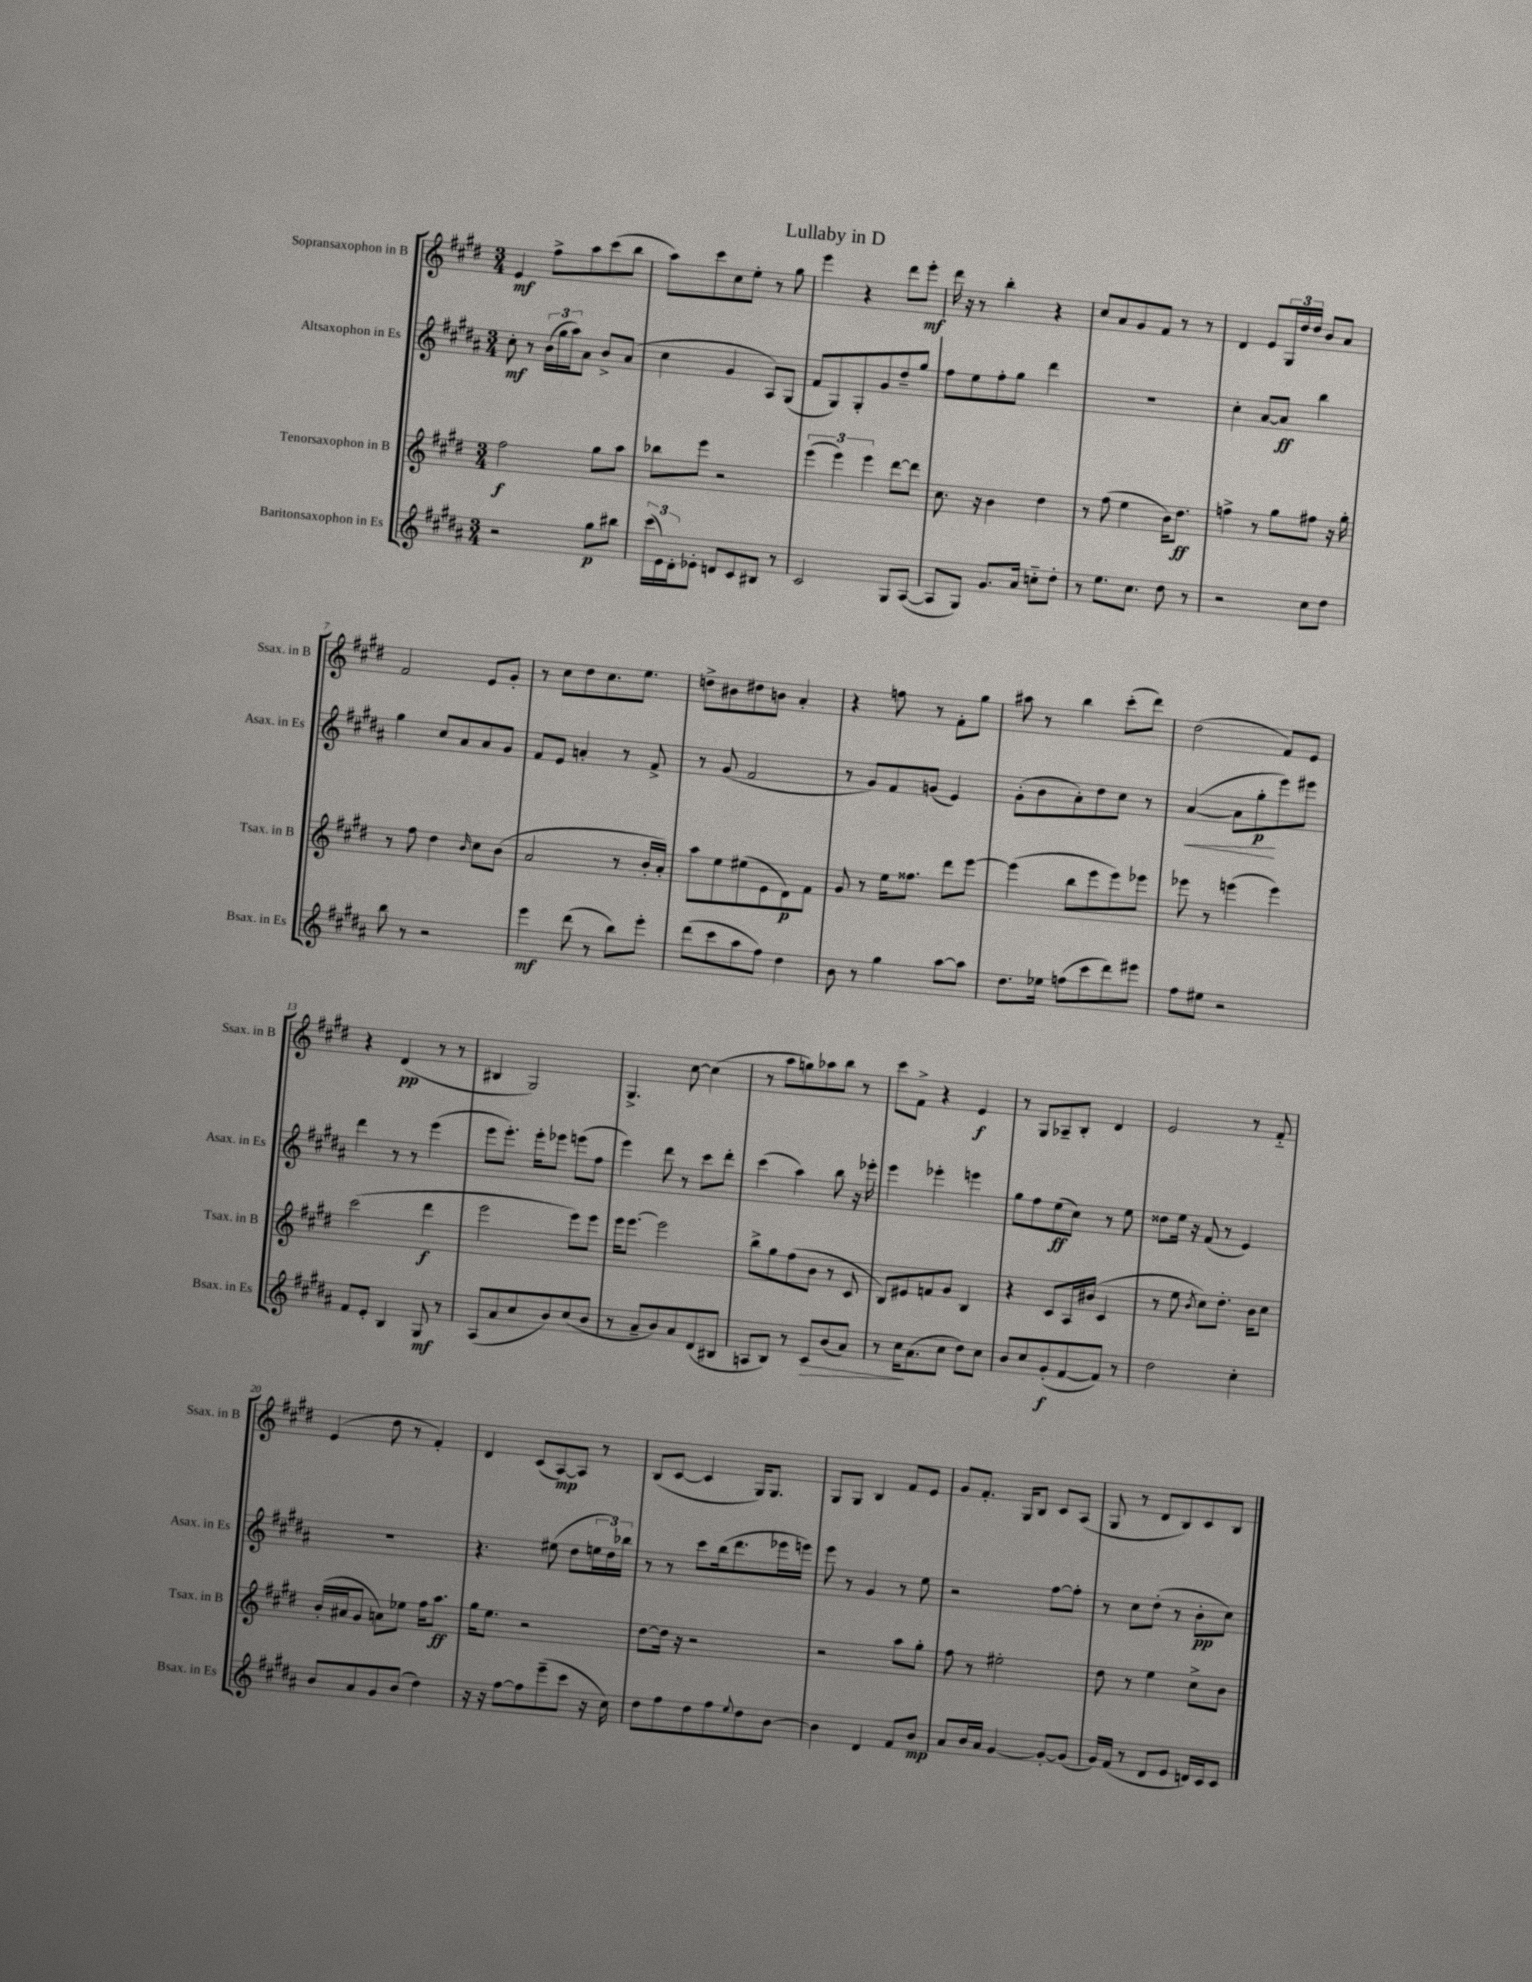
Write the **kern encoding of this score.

**kern	**kern	**kern	**kern
*staff4	*staff3	*staff2	*staff1
*clefG2	*clefG2	*clefG2	*clefG2
*k[f#c#g#d#a#]	*k[f#c#g#d#]	*k[f#c#g#d#a#]	*k[f#c#g#d#]
*M3/4	*M3/4	*M3/4	*M3/4
2r	2ff#\	8cc#'\	4e/
.	.	8r	.
.	.	(24b\LL	8ff#^\L
.	.	24gg#\	.
.	.	24aa#\J)	.
.	.	8a#\J	8aa\
8gg#\L	8gg#\L	8b^/L	(8ccc#\
8bb#\J	8aa\J	(8a#/J	8bb\J
=	=	=	=
(24ccc#\LL	8bb-\L	4cc#\	8aa\L)
24e\)	.	.	.
24d#'\J	.	.	.
8e-'\J	8eee\J	.	8ccc#\
8d/L	2r	4g#/	8cc#\
8c#/	.	.	8ee'\J
8B#/J	.	8A#/L)	8r
8r	.	(8G#/J	8gg#\
=	=	=	=
2c#/	(6eee\	8f#/L	4eee\
.	.	8G#/)	.
.	6eee\)	.	.
.	.	8G#'/	4r
.	6eee\	.	.
.	.	8g#/	.
8G#/L	[8ddd#\L	8dd#~/	8ddd#\L
([8A#/J	8ddd#\]J	8gg#/J	8eee'\J
=	=	=	=
8A#/]L	8.cc#\	8ff#\L	16ddd#\
.	.	.	16r
8G#/J)	.	8ee\	8r
.	16r	.	.
8.g#/L	4b\	8ff#'\	4bb'\
.	.	8gg#\J	.
16a#/Jk	.	.	.
8cc'~\L	4dd#\	4ddd#\	4r
8dd#'\J	.	.	.
=	=	=	=
8r	8r	2.r	8cc#/L
8.ee\L	(8ff#\	.	8a/
.	4ee\	.	8g#/
8.cc#\J	.	.	.
.	.	.	8f#/J
8dd#\	16b\LK)	.	8r
.	8.dd#\J	.	.
8r	.	.	8r
=	=	=	=
2r	4ff^\	4cc#'\	4d#/
.	8r	[8a#/L	8e/L
.	8gg#\L	8a#/]J	24G#/L
.	.	.	24dd#/
.	.	.	24dd#/JJ
8cc#\L	8ff#\J	4bb\	8b/L
8dd#\J	16r	.	8a/J
.	16gg#'\	.	.
=	=	=	=
8bb\	8r	4gg#\	2f#/
8r	8ff#\	.	.
2r	4dd#\	8cc#/L	.
.	.	8a#/	.
.	16qqb/	.	.
.	8cc#\L	8a#/	8e/L
.	(8b\J	8g#/J	8g#'/J
=	=	=	=
4eee\	2a/	8f#/L	8r
.	.	8e/J	8cc#\L
(8ddd#\	.	4a'/	8dd#\
8r	.	.	8.cc#\
8bb\L)	8r	8r	.
.	.	.	8.ee\J
8eee'\J	16b'/LL	8f#^/	.
.	16a'/JJ)	.	.
=	=	=	=
(8ddd#\L	8aa\L	8r	8dd^\L
8ccc#\	8ee\	(8g#/	8b#\
8aa#\	(8ee#\	2f#/	8dd#\
8ff#\J)	8e\	.	8b\J
4dd#\	8d#\)	.	4a'/
.	8f#\J	.	.
=	=	=	=
8b\	8g#/	8r	4r
8r	8r	8g#/L)	.
4gg#\	16ee\LK	8f#/	8ff\
.	8.ff##\J	.	.
.	.	(8g/J	8r
[8aa#\L	8ddd#\L	4e/)	8f#'\L
8aa#\]J	[8eee\J	.	8gg#\J
=	=	=	=
8.dd#\L	(4eee\]	(8g#'\L	8aa#\
.	.	8b\	8r
16ee-\Jk	.	.	.
(8ff\L	8bb\L	8a#'\)	4bb\
8ccc#\	8eee\	8dd#\	.
8ddd#\)	8eee\)	8cc#\J	(8ccc#'\L
8eee#\J	8eee-\J	8r	8ddd#\J)
=	=	=	=
8ff#\L	8eee-\	([4a#/	(2dd#\
8ee#\J	8r	.	.
2r	(4eee\	8a#\]L	.
.	.	8gg#'\	.
.	4eee\)	8eee\)	8f#/L)
.	.	8eee#\J	8e/J
=	=	=	=
8f#/L	(2ccc#\	4ddd#\	4r
8e'/J	.	.	.
4B/	.	8r	(4d#/
.	.	8r	.
8G#/	4ddd#\	(4eee\	8r
8r	.	.	8r
=	=	=	=
(8A#/L	2eee\	8eee\L	4B#/
8a#/	.	8.eee'\J)	.
8cc#/	.	.	2G#/)
.	.	16eee'\LK	.
8b/)	.	8eee-\J	.
(8cc#/	8eee\L)	(8eee\L	.
8b/J	8eee\J	8ff#\J	.
=	=	=	=
8r	16eee\LK	4eee\)	4.G#^/
.	[8.eee\J	.	.
8a#~/L	.	.	.
8b/)	2eee\]	8ddd#\	.
8a#/	.	8r	[8cc#\
(8d#/	.	8ccc#\L	(4cc#\]
8B#/J	.	8ddd#'\J	.
=	=	=	=
8A/L	8bb^\L	(4ccc#\	8r
8B/J)	8gg#\	.	8aa\L
8r	(8ff#\	4aa#\)	8gg\)
8c#/L	8b\J	.	8aa-\
(8b/	8r	8bb\	8bb\J
8a#/J)	8c#/	16r	8r
.	.	16eee-'\	.
=	=	=	=
8r	8B/L)	4eee\	8ccc#\L
16cc#\LK	8e#/	.	8f#^\J
(8.a#\	.	.	.
.	8f/	4eee-'\	4r
8cc#\J	8g#/J	.	.
8dd#\L)	4B/	4eee\	4e/
8cc#\J	.	.	.
=	=	=	=
8b/L	4r	8gg#\L	8r
8cc#/	.	8ff#\	8G#/L
(8g#'/	8c#/L	(8ee\	8A-~/
[8f#/	16A/L	8cc#\J)	8B'/J
.	(16b#/JJ	.	.
8f#/]J)	4c#/	8r	4d#/
8r	.	8ee\	.
=	=	=	=
2dd#\	8r	8dd##\L	2e/
.	8ee\	16ee\Jk	.
.	.	16r	.
.	8qb/	.	.
.	8cc#\L)	(8f#/	.
.	8.dd#'\J	8r	.
4cc#'\	.	4e/)	8r
.	16b\LK	.	.
.	8cc#\J	.	8f#'~/
=	=	=	=
8b/L	(16b'/LL	2.r	(4e/
.	16a#/J	.	.
8a#/	8g#/J	.	.
8g#/	8a\L)	.	8dd#\
(8b/J	8ee-\J	.	8r
4dd#\)	16ff#\LK	.	4f#'/)
.	8.aa\J	.	.
=	=	=	=
16r	16gg#\LK	4.r	4d#/
16r	8.ee\J	.	.
[8ff#\L	.	.	.
8ff#\]	2r	.	(8c#/L
(8eee~\	.	(8ee#\	[8A/)
8ccc#\J	.	8dd#\L	8A/]J
16r	.	24ee\L	8r
.	.	24dd#\)	.
16cc#\)	.	.	.
.	.	24bb-\JJ	.
=	=	=	=
8dd#\L	[8dd#\L	8r	(8B/L
8ff#\	16dd#\]Jk	8r	[8c#/J
.	16r	.	.
8dd#\	2r	8ccc#\L	4c#/]
8ff#\	.	(16bb\k	.
.	.	8.ddd#\	.
8qqee/	.	.	.
8dd#\	.	.	16G#/LK)
.	.	.	8.G#/J
[8b\J	.	16eee-\L	.
.	.	16eee\JJ)	.
=	=	=	=
4b\]	2r	8eee\	8G#/L
.	.	8r	8G#/J
4d#/	.	4g#/	4B/
8f#/L	8aa\L	8r	8f#/L
8b/J	8gg#'\J	8ee\	8e/J
=	=	=	=
8a#/L	8ff#\	2r	8g#/L
16b/L	8r	.	8.f#'/J
16a#/JJ	.	.	.
[4g#/	2ee#'\	.	.
.	.	.	16G#/LK
.	.	.	8B/J
8g#'/_L	.	[8ff#\L	8c#/L
(8g#/]J	.	8ff#'\]J	(8A/J
=	=	=	=
16g#/LL)	8dd#\	8r	8G#/
(16f#/JJ	.	.	.
8r	8r	8cc#\L	8r
8d#/L	4ee\	(8dd#'\J	8d#/L
8e/J	.	8r	8B/)
16d/LL)	8cc#^\L	8b'\L	8c#/
16c#/J	.	.	.
8c#/J	8b\J	8cc#\J)	8B/J
==	==	==	==
*-	*-	*-	*-
